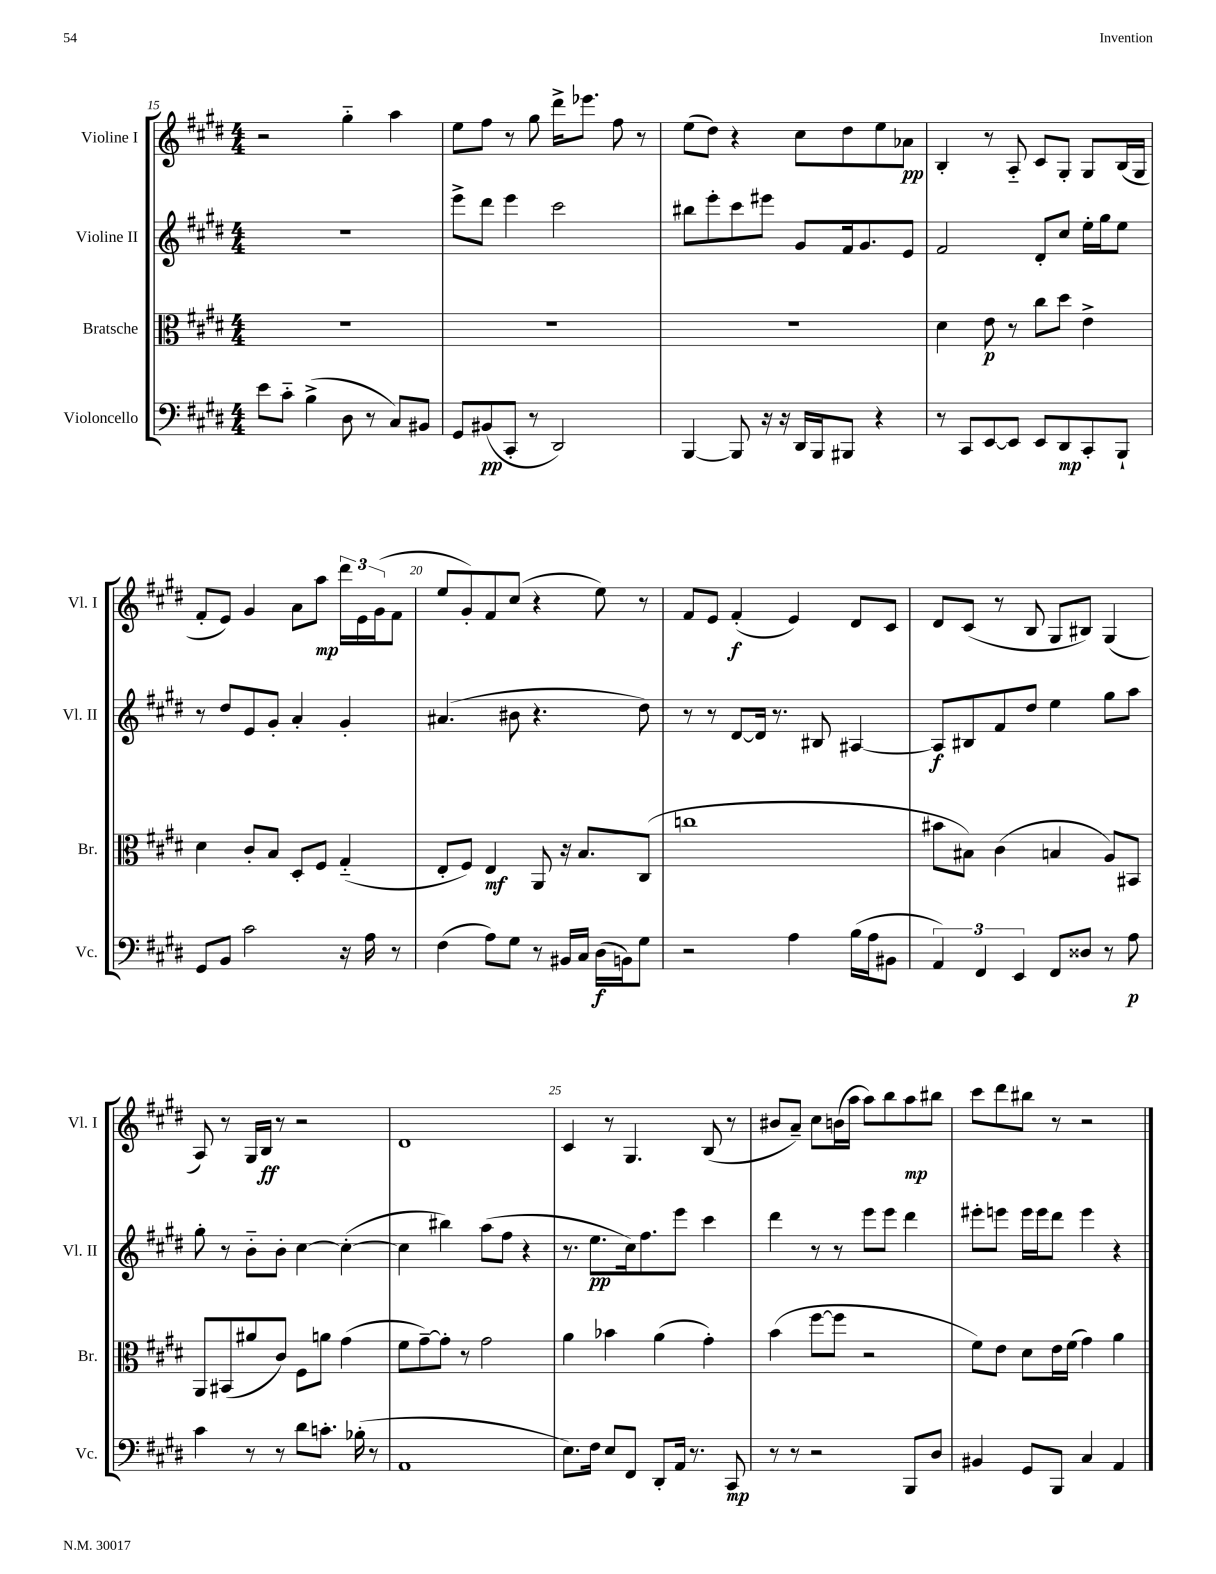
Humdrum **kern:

**kern	**kern	**kern	**kern
*staff4	*staff3	*staff2	*staff1
*clefF4	*clefC3	*clefG2	*clefG2
*k[f#c#g#d#]	*k[f#c#g#d#]	*k[f#c#g#d#]	*k[f#c#g#d#]
*M4/4	*M4/4	*M4/4	*M4/4
8e	1r	1r	2r
8c#'~	.	.	.
(4B^	.	.	.
8D#	.	.	4gg#'~
8r	.	.	.
8C#)	.	.	4aa
8BB#	.	.	.
=	=	=	=
8GG#	1r	8eee^	8ee
(8BB#	.	8ddd#	8ff#
8CC#'	.	4eee	8r
8r	.	.	8gg#
2DD#)	.	2ccc#	16ddd#^
.	.	.	8.eee-
.	.	.	8ff#
.	.	.	8r
=	=	=	=
[4BBB	1r	8bb#	(8ee
.	.	8eee'	8dd#)
8BBB]	.	8ccc#	4r
16r	.	8eee#	.
16r	.	.	.
16DD#	.	8g#	8cc#
16BBB	.	.	.
8BBB#	.	16f#	8dd#
.	.	8.g#	.
4r	.	.	8ee
.	.	8e	8a-
=	=	=	=
8r	4d#	2f#	4B'
8CC#	.	.	.
[8EE	8e	.	8r
8EE]	8r	.	8A'~
8EE	8cc#	8d#'	8c#
8DD#	8dd#	8cc#	8G#'
8CC#'	4e^	16ee'	8G#
.	.	16gg#	.
8BBB`	.	8ee	(16B
.	.	.	16G#
=	=	=	=
8GG#	4d#	8r	8f#'
8BB	.	8dd#	8e)
2c#	8c#'	8e	4g#
.	8B	8g#'	.
.	8D#'	4a'	8a
.	8F#	.	8aa
16r	(4G#'~	4g#'	24ddd#
.	.	.	24e
16A	.	.	.
.	.	.	(24g#
8r	.	.	8f#
=	=	=	=
(4F#	8E'	(4.a#	8ee
.	8F#)	.	8g#')
8A)	4E	.	8f#
8G#	.	8b#	(8cc#
8r	8AA	4.r	4r
16BB#	16r	.	.
16C#	8.B	.	.
(16D#	.	.	8ee)
16BB)	.	.	.
8G#	(8C#	8dd#)	8r
=	=	=	=
2r	1cc	8r	8f#
.	.	8r	8e
.	.	[8d#	(4f#'
.	.	16d#]	.
.	.	8.r	.
4A	.	.	4e)
.	.	8B#	.
(16B	.	[4A#	8d#
16A	.	.	.
8BB#	.	.	8c#
=	=	=	=
6AA)	8b#	8A#]	8d#
.	8B#)	8B#	(8c#
6FF#	.	.	.
.	(4c#	8f#	8r
6EE	.	.	.
.	.	8dd#	8B
8FF#	4B	4ee	8G#
8D##	.	.	8B#)
8r	8A)	8gg#	(4G#
8A	8BB#	8aa	.
=	=	=	=
4c#	8AA	8gg#'	8A)
.	(8BB#	8r	8r
8r	8a#	8b'~	16G#
.	.	.	16B
8r	8c#)	8b'	8r
8d#	8F#	[4cc#	2r
8.c'	8a	.	.
.	(4g#	(4cc#'_	.
(16B-'	.	.	.
8r	.	.	.
=	=	=	=
1AA	8f#	4cc#]	1d#
.	[8g#~)	.	.
.	8g#']	4bb#)	.
.	8r	.	.
.	2g#	(8aa	.
.	.	8ff#	.
.	.	4r	.
=	=	=	=
8.E)	4a	8.r	4c#
16F#	.	8.ee	.
8E	4b-	.	8r
8FF#	.	16cc#)	4.G#
.	.	8.ff#	.
8DD#'	(4a	.	.
16AA	.	8eee	.
8.r	.	.	.
.	4g#')	4ccc#	(8B
8CC#	.	.	8r
=	=	=	=
8r	(4b	4ddd#	8b#
8r	.	.	8a~)
2r	[8ff#	8r	8cc#
.	8ff#]	8r	(16b
.	.	.	16aa
.	2r	8eee	8aa)
.	.	8eee	8bb
8BBB	.	4ddd#	8aa
8D#	.	.	8bb#
=	=	=	=
4BB#	8f#)	8eee#'	8ccc#
.	8e	8eee	8ddd#
8GG#	8d#	16eee	8bb#
.	.	16eee	.
8BBB	16e	8ddd#	8r
.	(16f#	.	.
4C#	4g#)	4eee	2r
4AA	4a	4r	.
==	==	==	==
*-	*-	*-	*-
